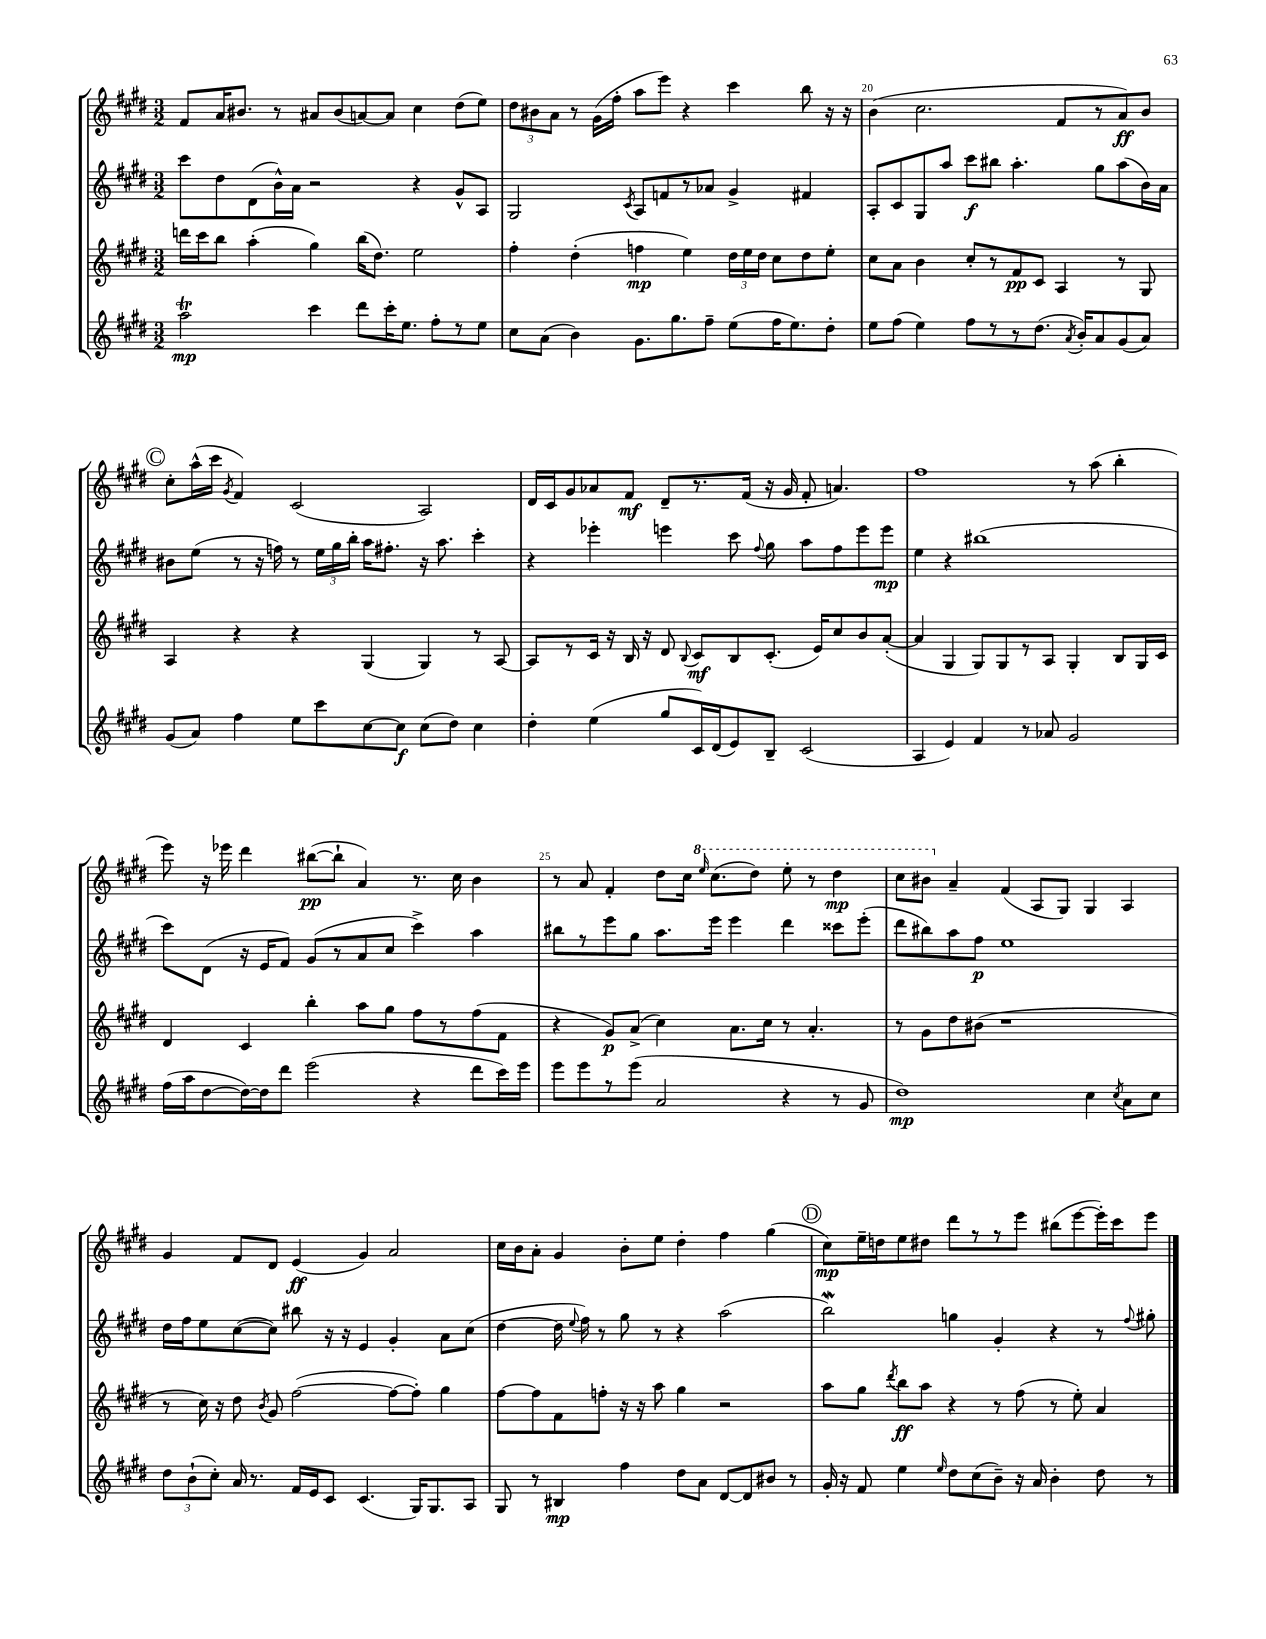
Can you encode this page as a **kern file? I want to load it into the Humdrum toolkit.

**kern	**kern	**kern	**kern
*staff4	*staff3	*staff2	*staff1
*clefG2	*clefG2	*clefG2	*clefG2
*k[f#c#g#d#]	*k[f#c#g#d#]	*k[f#c#g#d#]	*k[f#c#g#d#]
*M3/2	*M3/2	*M3/2	*M3/2
2aa	16ddd	8ccc#	8f#
.	16ccc#	.	.
.	8bb	8dd#	16a
.	.	.	8.b#
.	(4aa'	(8d#	.
.	.	16b^^)	8r
.	.	16a	.
4ccc#	4gg#)	2r	8a#
.	.	.	(8b#
8ddd#	(16bb	.	[8a)
.	8.dd#)	.	.
16ccc#'	.	.	8a]
8.ee	.	.	.
.	2ee	4r	4cc#
8ff#'	.	.	.
8r	.	8g#^^	(8dd#
8ee	.	8A	8ee)
=	=	=	=
8cc#	4ff#'	2G#	12dd#
.	.	.	12b#
(8a	.	.	.
.	.	.	12a
4b)	(4dd#'	.	8r
.	.	.	(16g#
.	.	.	16ff#'
.	.	8qc#	.
8.g#	4ff	8A	8aa
.	.	8f	8eee)
8.gg#	.	.	.
.	4ee)	8r	4r
8ff#~	.	8a-	.
(8ee	24dd#	4g#^	4ccc#
.	24ee	.	.
.	24dd#	.	.
16ff#	8cc#	.	.
8.ee)	.	.	.
.	8dd#	4f#	8bb
8dd#'	8ee'	.	16r
.	.	.	16r
=	=	=	=
8ee	8cc#	8A'	(4b
(8ff#	8a	8c#	.
4ee)	4b	8G#	2.cc#
.	.	8aa	.
8ff#	8cc#'	8ccc#	.
8r	8r	8bb#	.
8r	8f#	4.aa'	.
(8.dd#	8c#	.	.
.	4A	.	8f#
8qa	.	.	.
16b')	.	.	.
8a	.	8gg#	8r
(8g#	8r	(8aa	8a)
8a)	8G#	16b)	8b
.	.	16a	.
=	=	=	=
(8g#	4A	8b#	8cc#'
8a)	.	(8ee	(16aa^^
.	.	.	16ccc#
.	.	.	8qg#
4ff#	4r	8r	4f#)
.	.	16r	.
.	.	16ff)	.
8ee	4r	8r	(2c#
8ccc#	.	24ee	.
.	.	24gg#	.
.	.	24bb'	.
[8cc#	(4G#	16aa	.
.	.	8.ff#'	.
8cc#]	.	.	.
(8cc#	4G#)	16r	2A)
.	.	8.aa	.
8dd#)	.	.	.
4cc#	8r	4ccc#'	.
.	[8A	.	.
=	=	=	=
4dd#'	8A]	4r	16d#
.	.	.	16c#
.	8r	.	8g#
(4ee	16c#	4eee-'	8a-
.	16r	.	.
.	16B	.	8f#
.	16r	.	.
8gg#	8d#	4eee	8d#~
.	8qqB	.	.
16c#)	8c#	.	8.r
(16d#	.	.	.
8e)	8B	8ccc#	.
.	.	.	(16f#
.	.	8qqff#	.
8B~	(8.c#'	8gg#	16r
.	.	.	16g#
(2c#	.	8aa	8f#'
.	16e)	.	.
.	8cc#	8ff#	4.a)
.	8b	8eee	.
.	([8a'	8eee	.
=	=	=	=
4A	4a]	4ee	1ff#
4e)	4G#	4r	.
4f#	8G#)	(1bb#	.
.	8G#	.	.
8r	8r	.	.
8a-	8A	.	.
2g#	4G#'	.	8r
.	.	.	(8aa
.	8B	.	4bb'
.	16G#	.	.
.	16c#	.	.
=	=	=	=
(16ff#	4d#	8ccc#)	8eee)
16aa	.	.	.
[8dd#	.	(8d#	16r
.	.	.	16eee-
16dd#_)	4c#	16r	4ddd#
16dd#]	.	16e	.
8ddd#	.	8f#)	.
(2eee	4bb'	(8g#	([8bb#
.	.	8r	8bb#`]
.	8aa	8a	4a)
.	8gg#	8cc#	.
4r	8ff#	4ccc#^)	8.r
.	8r	.	.
.	.	.	16cc#
8ddd#	(8ff#	4aa	4b
16ccc#)	8f#	.	.
16eee	.	.	.
=	=	=	=
8eee	4r	8bb#	8r
8eee	.	8r	8a
8r	8g#)	8eee	4f#'
(8eee	(8a^	8gg#	.
2a	4cc#)	8.aa	8dd#
.	.	.	16cc#
.	.	.	16qqeee
.	.	16eee	(8.ccc#
.	8.a	4eee	.
.	.	.	8ddd#)
.	16cc#	.	.
4r	8r	4ddd#	8eee'
.	4.a'	.	8r
8r	.	8ccc##	4ddd#
8g#	.	(8eee'	.
=	=	=	=
1dd#)	8r	8ddd#	8ccc#
.	8g#	8bb#)	8bb#
.	8dd#	8aa	4a~
.	(8b#	8ff#	.
.	1r	1ee	(4f#
.	.	.	8A
.	.	.	8G#)
4cc#	.	.	4G#
8qcc#	.	.	.
8a	.	.	4A
8cc#	.	.	.
=	=	=	=
12dd#	8r	16dd#	4g#
.	.	16ff#	.
(12b`	.	.	.
.	16cc#)	8ee	.
12cc#')	.	.	.
.	16r	.	.
16a	8dd#	([8cc#	8f#
8.r	.	.	.
.	8qb	.	.
.	8g#	8cc#])	8d#
16f#	([2ff#	8bb#	(4e
16e	.	.	.
8c#	.	16r	.
.	.	16r	.
(4.c#	.	4e	4g#)
.	8ff#_	4g#'	2a
16G#)	8ff#'])	.	.
8.G#	.	.	.
.	4gg#	8a	.
8A	.	(8cc#	.
=	=	=	=
8G#	[8ff#	[4dd#	16cc#
.	.	.	16b
8r	8ff#]	.	8a'
4B#	8f#	16dd#]	4g#
.	.	8qqee	.
.	.	16ff#)	.
.	8ff'	8r	.
4ff#	16r	8gg#	8b'
.	16r	.	.
.	8aa	8r	8ee
8dd#	4gg#	4r	4dd#'
8a	.	.	.
[8d#	2r	(2aa	4ff#
8d#]	.	.	.
8b#	.	.	(4gg#
8r	.	.	.
=	=	=	=
16g#'	8aa	2bb)	8cc#)
16r	.	.	.
8f#	8gg#	.	16ee~
.	.	.	16dd
.	8qddd#	.	.
4ee	8bb	.	8ee
.	8aa	.	8dd#
16qqee	.	.	.
8dd#	4r	4gg	8ddd#
(8cc#	.	.	8r
8b~)	8r	4g#'	8r
16r	(8ff#	.	8eee
16a	.	.	.
4b'	8r	4r	(8bb#
.	8ee')	.	[8eee
8dd#	4a	8r	16eee'])
.	.	.	16ccc#
.	.	8qqff#	.
8r	.	8gg#'	8eee
==	==	==	==
*-	*-	*-	*-
